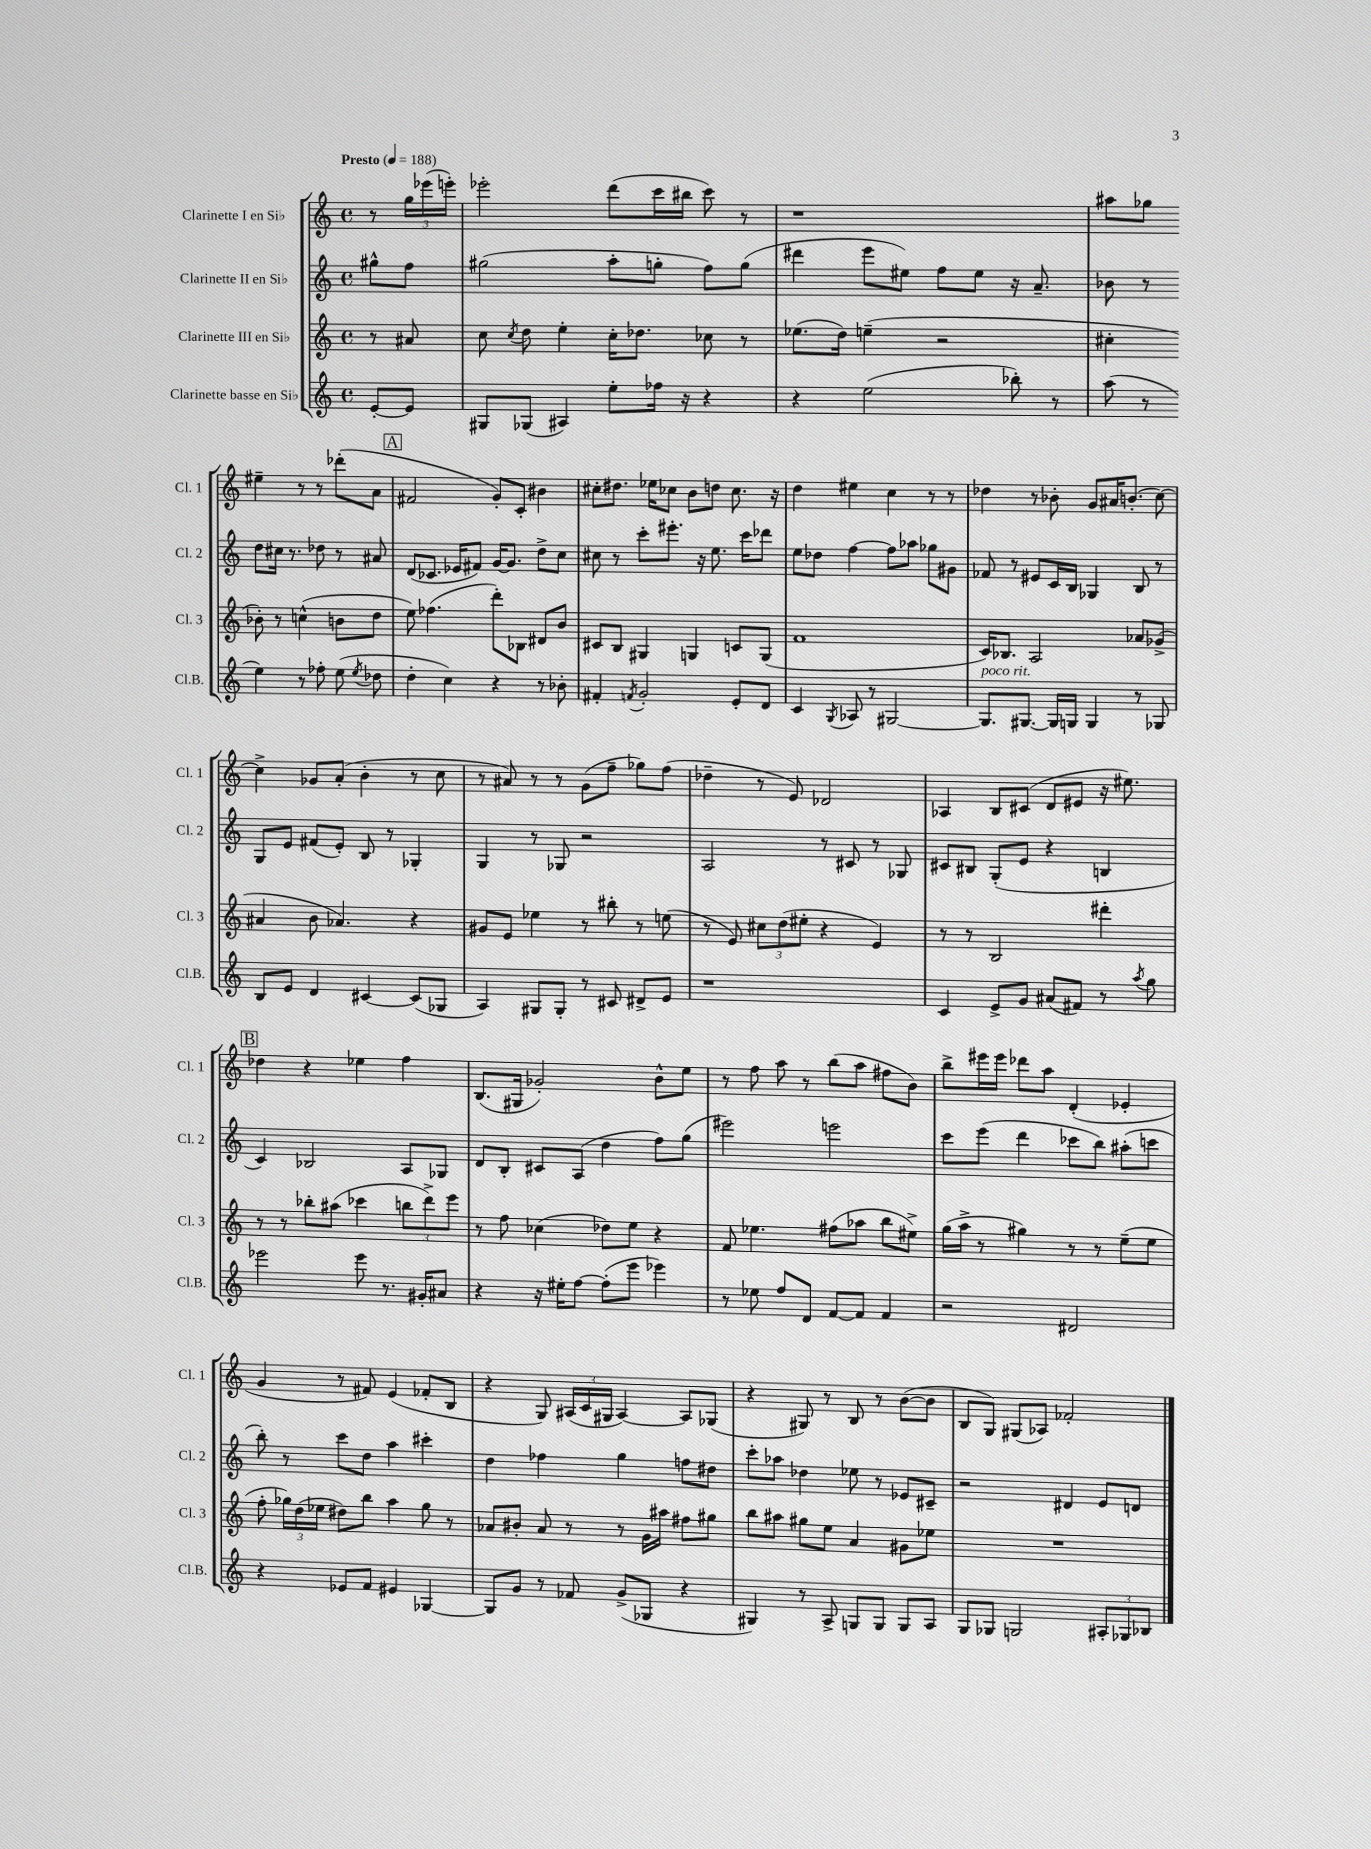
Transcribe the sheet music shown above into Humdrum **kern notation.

**kern	**kern	**kern	**kern
*part4	*part3	*part2	*part1
*staff4	*staff3	*staff2	*staff1
*I"Clarinette basse en Si♭	*I"Clarinette III en Si♭	*I"Clarinette II en Si♭	*I"Clarinette I en Si♭
*I'Cl.B.	*I'Cl. 3	*I'Cl. 2	*I'Cl. 1
*clefG2	*clefG2	*clefG2	*clefG2
*k[]	*k[]	*k[]	*k[]
*M4/4	*M4/4	*M4/4	*M4/4
*met(c)	*met(c)	*met(c)	*met(c)
*MM188	*MM188	*MM188	*MM188
=	=	=	=
!	!	!	!LO:TX:a:B:t=Presto
[8e'/L	8r	8gg#X^^\L	8r
8e/J]	8a#X/	8ff\J	24gg\LL
.	.	.	(24eee-X\
.	.	.	24eeen'\JJ)
=1	=1	=1	=1
8G#X/L	8cc\	(2gg#X\	2eee-X'\
.	8qcc/	.	.
(8G-X/J	8dd\	.	.
4A#X/)	4ee'\	.	.
8ee'\L	16cc'\KL	8aa'\L	(8ddd\L
.	8.dd-X\J	.	.
16ff-X\Jk	.	8ggn'\J	16ccc\L
16r	.	.	16bb#X\JJ
4r	8cc-X\	8ff\L)	8ccc\)
.	8r	(8gg\J	8r
=2	=2	=2	=2
4r	(8.ee-X\L	4ddd#X\	1r
.	16dd\Jk)	.	.
(2ee\	(4een~\	8eee\L	.
.	.	8ee#X\J)	.
.	2r	8ff\L	.
.	.	8ee#\J	.
8bb-X'\)	.	16r	.
.	.	8.a~/	.
8r	.	.	.
=3	=3	=3	=3
(8aa\	4cc#X'\	8b-X\	8aa#X\L
8r	.	8r	8gg-X\J
4ee\)	8b-X'\)	8dd\L	4ee#X~\
.	8r	16cc#X\Jk	.
.	.	8.r	.
8r	(4ccn^^\	.	8r
8ff-X'\	.	8dd-X\	8r
(8ee\	8bn\L	8r	(8ddd-X'\L
8qee/	.	.	.
8dd-X\	8dd\J	8a#X/	8a\J
!!LO:LB:g=z
!!LO:REH:place=s1:t=A
=4	=4	=4	=4
4dd'\	8ee\)	(8d/L	2f#X/
.	(4.ff-X\	8.c-X/J	.
4cc\)	.	.	.
.	.	16e-X/KL	.
.	.	8f#X/J)	.
4r	8ddd'\L)	[16g/KL	8g'/L)
.	.	8.g/J]	.
.	8B-X\J	.	8c'/J
8r	8d#X/L	8dd^\L	4b#X\
8b-X'\	8b/J	8cc\J	.
=5	=5	=5	=5
4f#X'/	8c#X/L	8cc#X\	8cc#X'\L
.	8B/J	8r	8.dd#X\J
8qfn/	.	.	.
2g'/	4G#X/	8ccc'\L	.
.	.	.	16ee-X\KL
.	.	8.eee#X'\J	8cc-X\J
.	4Gn/	.	8b\L
.	.	16r	.
.	.	8.ee\	8ddn\J
8e'/L	8cn/L	.	8.cc-\
.	.	16ccc\KL	.
8d/J	(8G/J	8ddd-X\J	.
.	.	.	16r
=6	=6	=6	=6
4c/	1f	8ee\L	4dd\
.	.	8dd-X\J	.
8qG/	.	.	.
8A-X/	.	[4ff\	4ee#X\
8r	.	.	.
[2G#X/	.	8ff\L]	4cc\
.	.	8aa-X\J	.
.	.	8gg-X\L	8r
.	.	8g#X\J	8r
=7	=7	=7	=7
!LO:TX:a:i:t=poco rit.	!	!	!
8.G#/L]	16c/KL)	8f-X/	4dd-X\
.	8.B-X/J	.	.
.	.	8r	.
[8.G#X/J	.	.	.
.	2A/	8e#X/L	8r
16G#/LL]	.	16c/L	8b-X'\
16Gn/JJ	.	16B/JJ	.
4G/	.	4G-X/	8g/L
.	.	.	16a#X/K
.	.	.	(8.bn'/J
8r	8a-X/L	8B/	.
8G-X/	(8g-X^/J	8r	[8cc\)
!!LO:LB:g=z
=8	=8	=8	=8
8B/L	4a#X/	8G/L	4cc^\]
8e/J	.	8e/J	.
4d/	8b\	(8f#X/L	8g-X/L
.	4.a-X/)	8e'/J)	(8a'/J
[4c#X/	.	8B/	4b'\
.	.	8r	.
(8c#/L]	4r	4G-X'/	8r
8G-X/J	.	.	8cc\
=9	=9	=9	=9
4A/)	8g#X/L	4G/	8r
.	8e/J	.	8a#X/)
8G#X/L	4ee-X\	8r	8r
8G#'/J	.	8G-X/	8r
8r	8r	2r	(8g\L
8c#X/	8bb#X'\	.	8ff~\J
8d#X^/L	8r	.	8gg-X\L)
8e/J	(8een\	.	(8ff\J
=10	=10	=10	=10
1r	8r	2A/	4dd-X~\
.	8e/)	.	.
.	12cc#X\L	.	8r
.	(12dd\	.	.
.	.	.	8e/)
.	12ee#X'\J	.	.
.	4r	8r	2d-X/
.	.	8c#X/	.
.	4e/)	8r	.
.	.	8G-X/	.
=11	=11	=11	=11
4c/	8r	8c#X/L	4A-X/
.	8r	8B#X/J	.
8e^/L	2B/	(8G'/L	8B/L
8g/J	.	8e/J	(8c#X/J
(8a#X/L	.	4r	8d/L
8f#X/J)	.	.	8e#X/J
8r	4ddd#X'\	4Bn/	16r
.	.	.	8.ee#X\)
8qaa/	.	.	.
8gg\	.	.	.
!!LO:LB:g=z
!!LO:REH:place=s1:t=B
=12	=12	=12	=12
2eee-X\	8r	4c/)	4dd-X\
.	8r	.	.
.	8bb-X'\L	2B-X/	4r
.	(8aa#X\J	.	.
8eee-\	4ccc-X\	.	4ee-X\
8.r	.	.	.
.	12bbn\L	8A/L	4ff\
16g#X'/KL	.	.	.
.	12ddd^\)	.	.
8a#X/J	.	8G-X/J	.
.	12eee\J	.	.
=13	=13	=13	=13
4r	8r	8d/L	(8.B/L
.	8ff\	8B'/J	.
.	.	.	16G#X/Jk
16r	(4cc-X\	8c#X/L	2g-X'/)
16ee#X'\KL	.	.	.
[8ff\J	.	(8A/J	.
(8ff'\L]	8dd-X\L)	4dd\	.
8eee\J	8ee\J	.	.
4eee-X\)	4r	8ff\L)	8b^^\L
.	.	(8gg\J	8ee\J
=14	=14	=14	=14
8r	8f/	2eee#X\)	8r
8ee-X\	4.ee-X\	.	8ff\
8ff/L	.	.	8aa\
8d/J	.	.	8r
[8f/L	(8ff#X\L	2eeen\	(8bb\L
8f/J]	8aa-X\J	.	8aa\J
4f/	8bb\L	.	8ff#X\L
.	8ee#X^\J)	.	8b\J)
=15	=15	=15	=15
2r	(16gg\LL	8ccc\L	8bb^\L
.	16aa^\JJ	.	.
.	8r	(8eee\J	16eee#X\L
.	.	.	16eee#\JJ
.	4gg#X\)	4ddd\	8ddd-X\L
.	.	.	8aa\J
2d#X/	8r	8ccc-X\L	(4d'/
.	8r	8bb\J)	.
.	(8ee~\L	(8aa#X'\L	4e-X'/
.	8ee\J	8cccn\J	.
!!LO:LB:g=z
=16	=16	=16	=16
4r	8ff'\	8bb'\)	4g/
.	24gg-X\LL)	8r	.
.	(24dd\	.	.
.	24ee-X\JJ	.	.
8e-X/L	8dd#X\L)	8ccc\L	8r
8f/J	8bb\J	8dd\J	8f#X/)
4e#X/	4aa\	4aa\	(4e/
[4G-X/	8gg-\	4ccc#X'\	8f-X'/L
.	8r	.	8B/J
=17	=17	=17	=17
8G-/L]	8a-X/L	4dd\	4r
8g/J	8b#X'/J	.	.
8r	8a-/	4ff-X\	8G/)
8f-X/	8r	.	(24A#X/LL
.	.	.	24c/
.	.	.	24G#X/JJ
(8g^/L	8r	4gg\	[4A#/)
8G-X/J	16g\LL	.	.
.	16aa#X\JJ	.	.
4r	8ff#X\L	8ffn\L	8A#/L]
.	8gg#X\J	8dd#X\J	(8G-X/J
=18	=18	=18	=18
4G#X/)	8bb\L	8ccc'\L	4r
.	8aa#X\J	8aa-X\J	.
8r	8gg#X\L	4dd-X\	8G#X/)
8A^/	8ee\J	.	8r
8Gn/L	4a/	8ee-X\	8B/
8G/J	.	8r	8r
8G/L	8g#X\L	8e-X/L	([8b\L
8A/J	8ee-X\J	8c#X~/J	8b\J]
=19	=19	=19	=19
8G/L	1r	2r	8B/L
8G-X/J	.	.	8G/J)
2Gn/	.	.	(8G#X/L
.	.	.	8A-X/J)
.	.	4d#X/	2f-X'/
12A#X'/L	.	8e/L	.
12G-X/	.	.	.
.	.	8dn/J	.
12B-X/J	.	.	.
==	==	==	==
*-	*-	*-	*-
